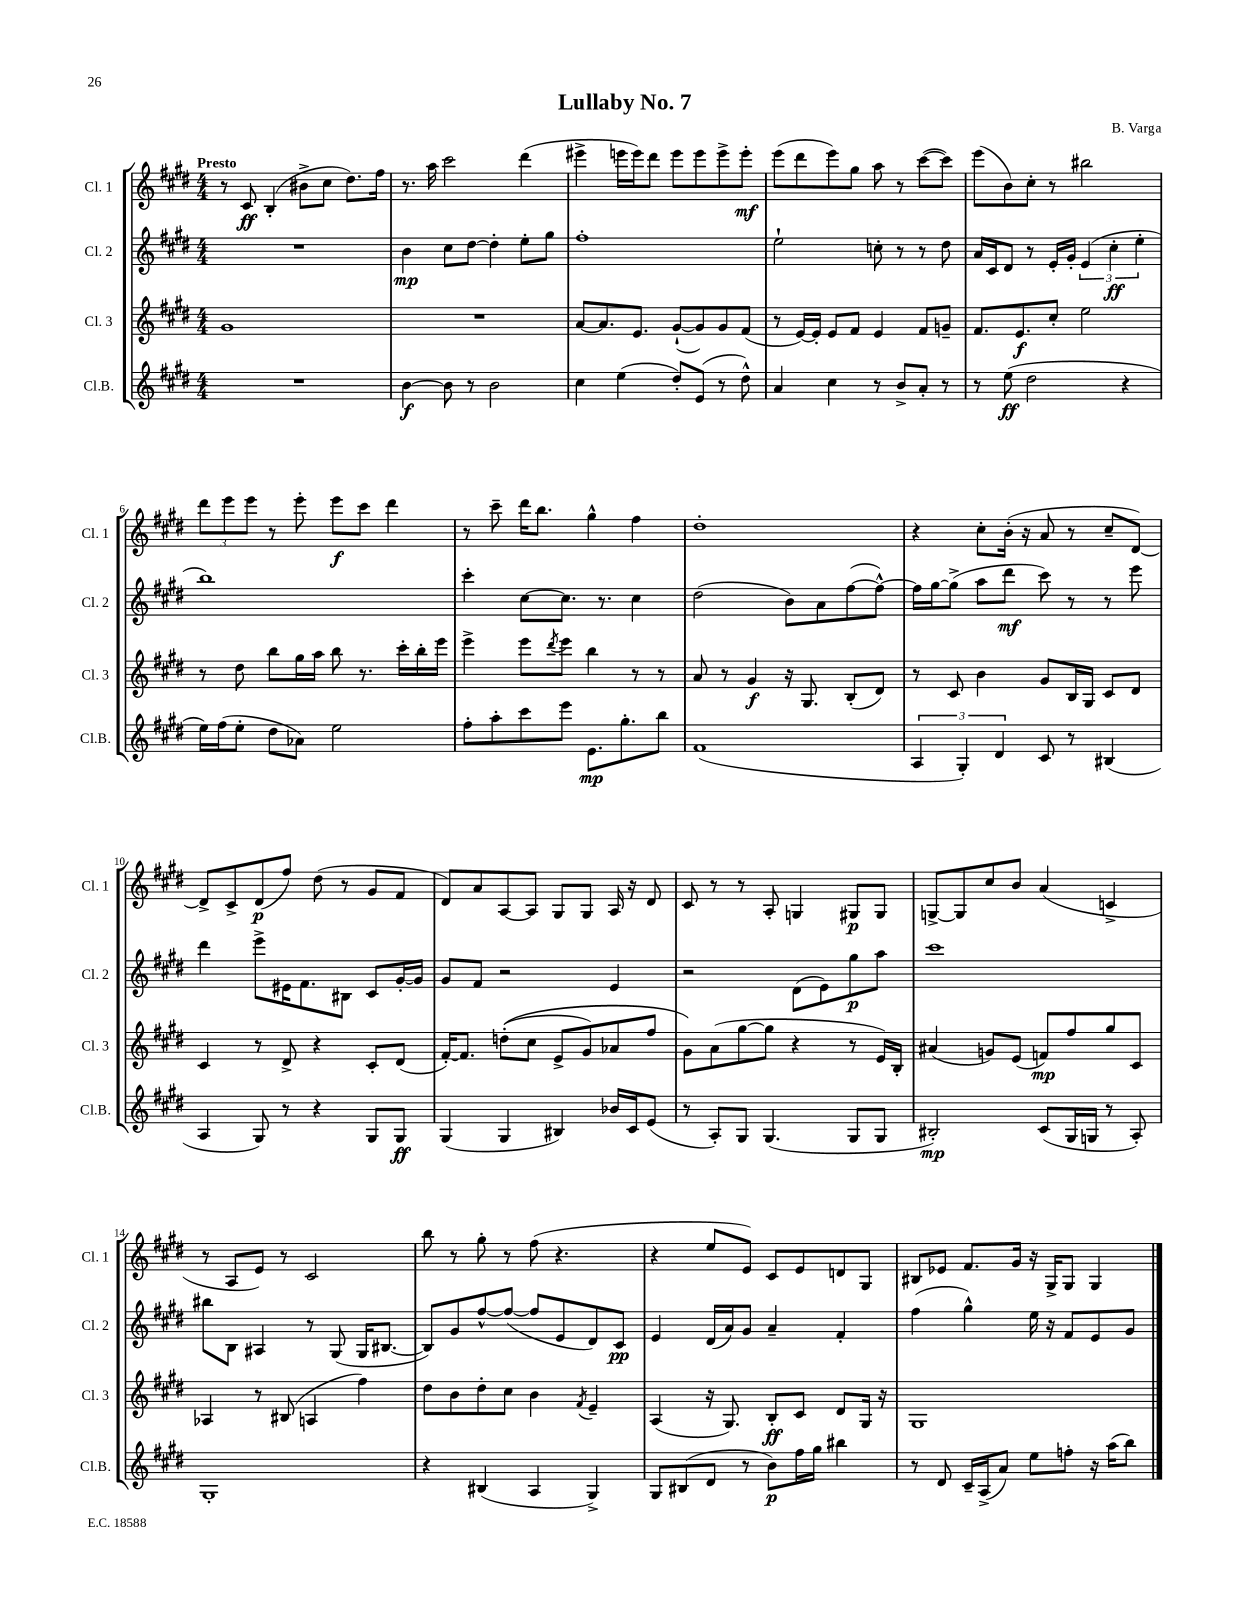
\header { title = "Lullaby No. 7" composer = "B. Varga" }
<<
\new StaffGroup <<
\new Staff = "s0" \with { instrumentName = "Cl. 1" shortInstrumentName = "Cl. 1" } {
    \clef treble \key e \major \numericTimeSignature \time 4/4 \tempo "Presto"
    r8 cis'8\ff b4-.( bis'8-> cis''8 dis''8.) fis''16 |
    r8. a''16 cis'''2 dis'''4( |
    eis'''4-> e'''16 e'''16) dis'''8 e'''8 e'''8 e'''8-> e'''8-.\mf |
    e'''8( dis'''8 e'''8) gis''8 a''8 r8 cis'''8~( cis'''8) |
    e'''8( b'8) cis''8-. r8 bis''2 |
    \tuplet 3/2 { dis'''8 e'''8 e'''8 } r8 e'''8-. e'''8\f cis'''8 dis'''4 |
    r8 cis'''8-- dis'''16 b''8. gis''4-^ fis''4 |
    dis''1-. |
    r4 cis''8-. b'16-.( r16 a'8 r8 cis''8-- dis'8~) |
    dis'8-> cis'8-> dis'8\p( fis''8) dis''8( r8 gis'8 fis'8 |
    dis'8) a'8 a8~ a8 gis8 gis8 a16 r16 dis'8 |
    cis'8 r8 r8 a8-. g4 gis8\p gis8 |
    g8~-> g8 cis''8 b'8 a'4( c'4-> |
    r8 a8 e'8) r8 cis'2 |
    b''8 r8 gis''8-. r8 fis''8( r4. |
    r4 e''8 e'8) cis'8 e'8 d'8 gis8 |
    bis8 ees'8 fis'8. gis'16 r16 gis16-> gis8 gis4 \bar "|." |
}
\new Staff = "s1" \with { instrumentName = "Cl. 2" shortInstrumentName = "Cl. 2" } {
    \clef treble \key e \major \numericTimeSignature \time 4/4
    R1 |
    b'4\mp cis''8 dis''8~ dis''4-. e''8-. gis''8 |
    fis''1-. |
    e''2-! c''8-. r8 r8 dis''8 |
    a'16 cis'16 dis'8 r8 e'16-. gis'16-. \tuplet 3/2 { e'4( cis''4-.\ff e''4-. } |
    b''1) |
    cis'''4-. cis''8~ cis''8. r8. cis''4 |
    dis''2( b'8) a'8 fis''8~( fis''8~-^) |
    fis''16 gis''16~ gis''8->( a''8 dis'''8\mf cis'''8) r8 r8 e'''8 |
    dis'''4 e'''8-> eis'16 fis'8. bis8 cis'8 gis'16~-. gis'16 |
    gis'8 fis'8 r2 e'4 |
    r2 dis'8( e'8) gis''8\p a''8 |
    cis'''1 |
    bis''8 b8 ais4 r8 gis8( gis16 bis8.~ |
    bis8) gis'8 fis''8~-^ fis''8~( fis''8 e'8 dis'8) cis'8\pp |
    e'4 dis'16( a'16) gis'8 a'4-- fis'4-. |
    fis''4( gis''4-^) e''16 r16 fis'8 e'8 gis'8 \bar "|." |
}
\new Staff = "s2" \with { instrumentName = "Cl. 3" shortInstrumentName = "Cl. 3" } {
    \clef treble \key e \major \numericTimeSignature \time 4/4
    gis'1 |
    R1 |
    a'8~ a'8. e'8. gis'8~-!( gis'8) gis'8 fis'8( |
    r8 e'16~) e'16-. e'8 fis'8 e'4 fis'8 g'8-- |
    fis'8. e'8.\f cis''8-. e''2 |
    r8 dis''8 b''8 gis''16 a''16 b''8 r8. cis'''16-. b''16-. e'''16 |
    e'''4-> e'''8 \acciaccatura { dis'''8 } e'''8 b''4 r8 r8 |
    a'8 r8 gis'4\f r16 gis8. b8-.( dis'8) |
    r8 cis'8 b'4 gis'8 b16 gis16 cis'8 dis'8 |
    cis'4 r8 dis'8-> r4 cis'8-. dis'8( |
    fis'16~-.) fis'8. d''8-.(\( cis''8 e'8-> gis'8) aes'8 fis''8 |
    gis'8\) a'8( gis''8~ gis''8 r4 r8 e'16) b16-. |
    ais'4( g'8) e'8( f'8\mp) fis''8 gis''8 cis'8 |
    aes4 r8 bis8( a4 fis''4) |
    dis''8 b'8 dis''8-. cis''8 b'4 \acciaccatura { fis'8 } e'4-- |
    a4( r16 gis8.) b8-.\ff cis'8 dis'8 gis16 r16 |
    gis1 \bar "|." |
}
\new Staff = "s3" \with { instrumentName = "Cl.B." shortInstrumentName = "Cl.B." } {
    \clef treble \key e \major \numericTimeSignature \time 4/4
    R1 |
    b'4~\f b'8 r8 b'2 |
    cis''4 e''4( dis''8-.) e'8( r8 dis''8-^) |
    a'4 cis''4 r8 b'8-> a'8-. r8 |
    r8 e''8\ff( dis''2 r4 |
    e''16) fis''16( e''8-. dis''8 aes'8) e''2 |
    fis''8-. a''8-. cis'''8 e'''8 e'8.\mp gis''8.-. b''8 |
    fis'1( |
    \tuplet 3/2 { a4 gis4-.) dis'4 } cis'8 r8 bis4( |
    a4 gis8) r8 r4 gis8 gis8\ff |
    gis4( gis4 bis4) bes'16 cis'16 e'8( |
    r8 a8-.) gis8 gis4.( gis8 gis8 |
    bis2-.\mp) cis'8( gis16 g16 r8 a8-.) |
    gis1-. |
    r4 bis4( a4 gis4->) |
    gis8 bis8( dis'8 r8 b'8\p) fis''16 gis''16 bis''4 |
    r8 dis'8 cis'16-- a16->( a'8) e''8 f''8-. r16 a''16( b''8) \bar "|." |
}
>>
>>
